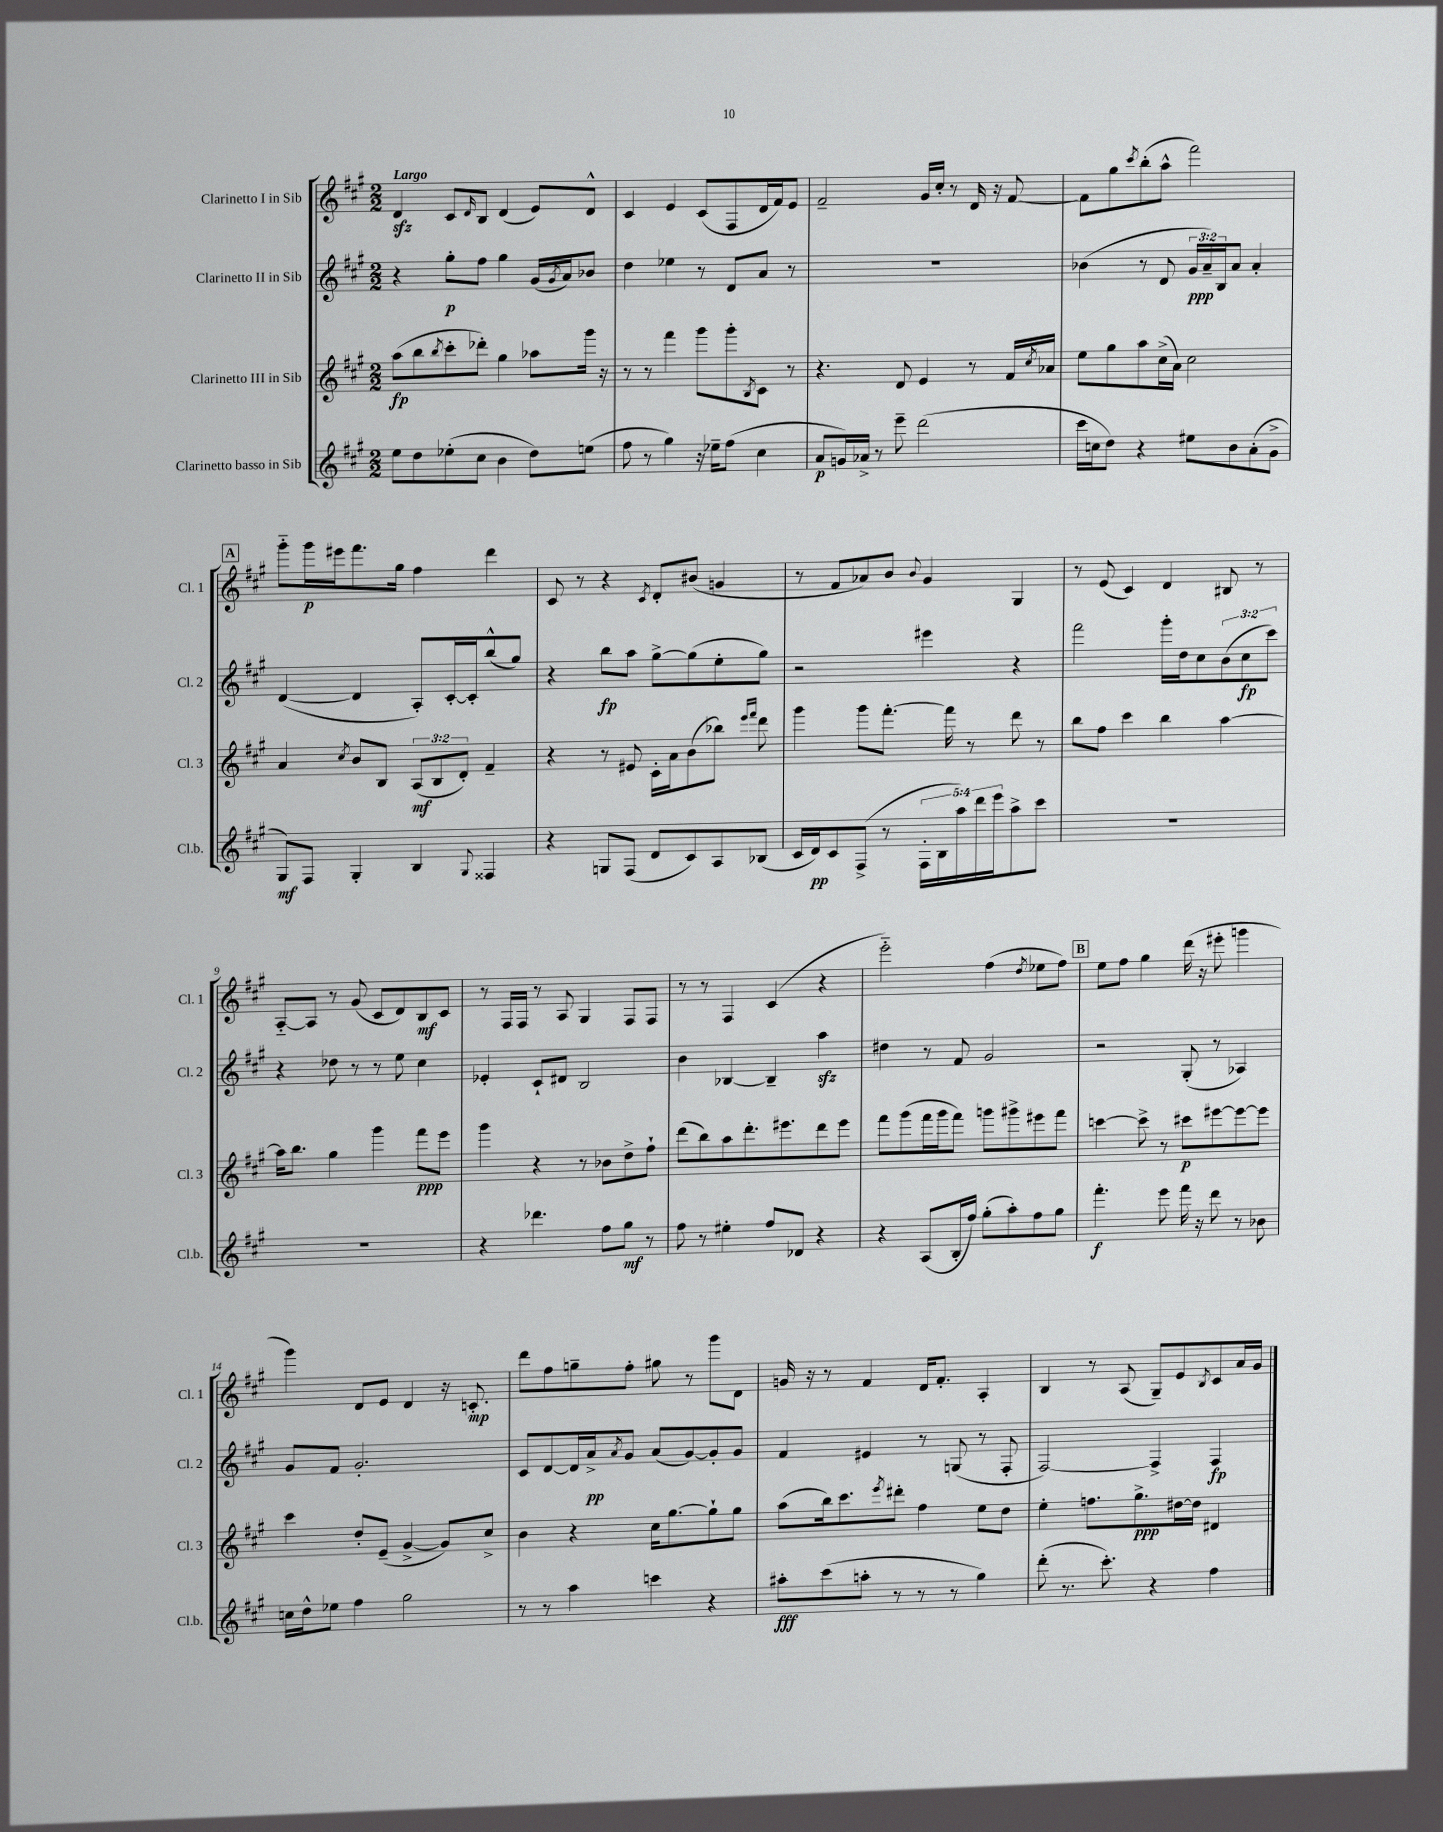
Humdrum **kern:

**kern	**dynam	**kern	**dynam	**kern	**dynam	**kern	**dynam
*part4	*part4	*part3	*part3	*part2	*part2	*part1	*part1
*staff4	*staff4	*staff3	*staff3	*staff2	*staff2	*staff1	*staff1
*I"Clarinetto basso in Sib	*	*I"Clarinetto III in Sib	*	*I"Clarinetto II in Sib	*	*I"Clarinetto I in Sib	*
*I'Cl.b.	*	*I'Cl. 3	*	*I'Cl. 2	*	*I'Cl. 1	*
*clefG2	*	*clefG2	*	*clefG2	*	*clefG2	*
*k[f#c#g#]	*	*k[f#c#g#]	*	*k[f#c#g#]	*	*k[f#c#g#]	*
*M2/2	*	*M2/2	*	*M2/2	*	*M2/2	*
=1	=1	=1	=1	=1	=1	=1	=1
!	!	!	!	!	!	!LO:TX:a:B:t=Largo	!
8ee\L	.	(8aa\L	fp	4r	.	4dzz/	.
8dd\	.	8bb\	.	.	.	.	.
.	.	8qbb/	.	.	.	.	.
(8ee-X'\	.	8ccc#'\	.	8gg#'\L	p	8c#/L	.
.	.	.	.	.	.	16qqd/	.
8cc#\J	.	8ddd-X'\J)	.	8ff#\J	.	8B/J	.
4b\	.	4gg#\	.	4gg#\	.	(4d/	.
8dd\L)	.	8aa-X\L	.	(16g#/LL	.	8e/L)	.
.	.	.	.	8qg#/	.	.	.
.	.	.	.	16a/J)	.	.	.
(8een\J	.	16ggg#\Jk	.	8b-X/J	.	8d^^/J	.
.	.	16r	.	.	.	.	.
=2	=2	=2	=2	=2	=2	=2	=2
8ff#\	.	8r	.	4dd\	.	4c#/	.
8r	.	8r	.	.	.	.	.
4gg#\)	.	4fff#\	.	4ee-X\	.	4e/	.
16r	.	8ggg#\L	.	8r	.	(8c#/L	.
16ee-X~\KL	.	.	.	.	.	.	.
(8ff#\J	.	8ggg#'\	.	8d/L	.	8F#/	.
.	.	8qB/	.	.	.	.	.
4cc#\	.	8c#\J	.	8a/J	.	16d/L	.
.	.	.	.	.	.	16f#/J)	.
.	.	8r	.	8r	.	8e/J	.
=3	=3	=3	=3	=3	=3	=3	=3
8a/L	p	4.r	.	1r	.	2f#~/	.
16gn/L)	.	.	.	.	.	.	.
16a-X^/JJ	.	.	.	.	.	.	.
8r	.	.	.	.	.	.	.
8eee~\	.	8d/	.	.	.	.	.
(2ddd\	.	4e/	.	.	.	16g#/LL	.
.	.	.	.	.	.	16cc#'/JJ	.
.	.	.	.	.	.	8r	.
.	.	8r	.	.	.	16d/	.
.	.	.	.	.	.	16r	.
.	.	16f#/LL	.	.	.	[8f#/	.
.	.	8qcc#/	.	.	.	.	.
.	.	16a-X/JJ	.	.	.	.	.
=4	=4	=4	=4	=4	=4	=4	=4
16ccc#\LL	.	8ee\L	.	(4b-X\	.	8f#\L]	.
16ccn\J	.	.	.	.	.	.	.
8dd\J)	.	8gg#\	.	.	.	8gg#\	.
.	.	.	.	.	.	8qccc#/	.
4r	.	8aa\	.	8r	.	(8bb'\	.
.	.	(16cc#^\L	.	8d/	.	8aa^^\J	.
.	.	16a\JJ)	.	.	.	.	.
8ee#X\L	.	2cc#\	.	24g#/LL	ppp	2fff#\)	.
.	.	.	.	24a~/)	.	.	.
.	.	.	.	24B/J	.	.	.
8b\	.	.	.	8a/J	.	.	.
(8a'\	.	.	.	4a'/	.	.	.
8g#^\J	.	.	.	.	.	.	.
!!LO:LB:g=z
!!LO:REH:place=s1:t=A
=5	=5	=5	=5	=5	=5	=5	=5
8G#/L)	mf	4a/	.	([4d/	.	8ggg#\L	.
8F#/J	.	.	.	.	.	16ggg#\L	p
.	.	.	.	.	.	16eee#X\J	.
.	.	8qcc#/	.	.	.	.	.
4G#'/	.	8b/L	.	4d/]	.	8.fff#\	.
.	.	8B/J	.	.	.	.	.
.	.	.	.	.	.	16gg#\Jk	.
4B/	.	(12A/L	mf	8A'/L)	.	4ff#\	.
.	.	12B/	.	.	.	.	.
.	.	.	.	[16c#'/L	.	.	.
.	.	12d'/J)	.	.	.	.	.
.	.	.	.	16c#'/J]	.	.	.
8qqG#/	.	.	.	.	.	.	.
4F##X/	.	4f#~/	.	(8bb^^/	.	4ddd\	.
.	.	.	.	8gg#/J)	.	.	.
=6	=6	=6	=6	=6	=6	=6	=6
4r	.	4r	.	4r	.	8c#/	.
.	.	.	.	.	.	8r	.
8Gn/L	.	8r	.	8bb\L	fp	4r	.
(8F#/J	.	8e#X/	.	8aa\J	.	.	.
.	.	.	.	.	.	8qc#/	.
8d/L	.	16c#'\LL	.	[8gg#^\L	.	8d'/L	.
.	.	16a\J	.	.	.	.	.
8c#/)	.	(8b\	.	(8gg#\]	.	(8b#X/J	.
8A/	.	8bb-X\J)	.	8ee'\	.	4gn/	.
.	.	16qqeee/LL	.	.	.	.	.
.	.	16qqfff#/JJ	.	.	.	.	.
(8B-X/J	.	8ddd\	.	8gg#\J)	.	.	.
=7	=7	=7	=7	=7	=7	=7	=7
16c#/LL	.	4ggg#\	.	2r	.	8r	.
16d/J)	pp	.	.	.	.	.	.
8c#/	.	.	.	.	.	8f#/L	.
(8F#^/J	.	8ggg#\L	.	.	.	8a-X/)	.
8r	.	[8.fff#'\J	.	.	.	8b/J	.
.	.	.	.	.	.	8qqb/	.
20F#'\LL	.	.	.	4eee#X\	.	4g#/	.
20B\	.	.	.	.	.	.	.
.	.	16fff#\]	.	.	.	.	.
20aa\)	.	.	.	.	.	.	.
.	.	8r	.	.	.	.	.
20ddd\	.	.	.	.	.	.	.
20eee\J	.	.	.	.	.	.	.
8aa^\	.	8ddd\	.	4r	.	4G#/	.
8ccc#\J	.	8r	.	.	.	.	.
=8	=8	=8	=8	=8	=8	=8	=8
1r	.	8bb\L	.	2fff#\	.	8r	.
.	.	8ff#\J	.	.	.	(8e/	.
.	.	4ccc#\	.	.	.	4c#/)	.
.	.	4bb\	.	16ggg#'\LL	.	4d/	.
.	.	.	.	16dd\J	.	.	.
.	.	.	.	8cc#\	.	.	.
.	.	[4aa\	.	(12b\	.	8B#X/	.
.	.	.	.	12cc#\	fp	.	.
.	.	.	.	.	.	8r	.
.	.	.	.	12ccc#\J)	.	.	.
!!LO:LB:g=z
=9	=9	=9	=9	=9	=9	=9	=9
1r	.	16aa\KL]	.	4r	.	[8A/L	.
.	.	8.bb\J	.	.	.	.	.
.	.	.	.	.	.	8A/J]	.
.	.	4gg#\	.	8dd-X\	.	8r	.
.	.	.	.	8r	.	(8g#/	.
.	.	4ggg#\	.	8r	.	8c#/L	.
.	.	.	.	8ee\	.	8d/)	.
.	.	8fff#\L	ppp	4cc#\	.	8B/	mf
.	.	8eee\J	.	.	.	8c#/J	.
=10	=10	=10	=10	=10	=10	=10	=10
4r	.	4ggg#\	.	4e-X'/	.	8r	.
.	.	.	.	.	.	16F#/LL	.
.	.	.	.	.	.	16F#/JJ	.
4.ddd-X\	.	4r	.	8c#`/L	.	8r	.
.	.	.	.	8d#X/J	.	8A/	.
.	.	8r	.	2B/	.	4G#/	.
8ff#\L	.	8b-X\L	.	.	.	.	.
8gg#\J	mf	8dd^\	.	.	.	8F#/L	.
8r	.	8ff#`\J	.	.	.	8F#/J	.
=11	=11	=11	=11	=11	=11	=11	=11
8ff#\	.	(8ddd\L	.	4b\	.	8r	.
8r	.	8bb\)	.	.	.	8r	.
4ee#X'\	.	8aa\	.	[4B-X/	.	4F#/	.
.	.	8.ddd'\	.	.	.	.	.
8ff#/L	.	.	.	4B-~/]	.	(4c#/	.
.	.	8.eee#X\	.	.	.	.	.
8d-X/J	.	.	.	.	.	.	.
4r	.	8ddd\	.	4aazz\	.	4r	.
.	.	8eee#\J	.	.	.	.	.
=12	=12	=12	=12	=12	=12	=12	=12
4r	.	8fff#\L	.	4dd#X\	.	2eee\)	.
.	.	(8ggg#\	.	.	.	.	.
(8A/L	.	16fff#\L	.	8r	.	.	.
.	.	16ggg#\J	.	.	.	.	.
16B'/L	.	8fff#\J)	.	8f#/	.	.	.
16ff#/JJ)	.	.	.	.	.	.	.
(8gg#'\L	.	8gggn\L	.	2g#/	.	(4ff#\	.
8aa'\)	.	8ggg#X^\	.	.	.	.	.
.	.	.	.	.	.	8qdd/	.
8ff#\	.	8eee#X\	.	.	.	8ee-X\L	.
8gg#\J	.	8fff#\J	.	.	.	8ff#\J)	.
!!LO:REH:place=s1:t=B
=13	=13	=13	=13	=13	=13	=13	=13
4.fff#'\	f	[4cccn\	.	2r	.	8ee\L	.
.	.	.	.	.	.	8ff#\J	.
.	.	8ccc^\]	.	.	.	4gg#\	.
8eee\	.	8r	.	.	.	.	.
16fff#\	.	8ccc#X\L	p	(8G#'/	.	(16ddd\	.
16r	.	.	.	.	.	16r	.
8ddd\	.	[8eee#X\	.	8r	.	8eee#X'\	.
8r	.	8eee#\_	.	4A-X/)	.	4gggn\	.
8b-X\	.	8eee#\J]	.	.	.	.	.
!!LO:LB:g=z
=14	=14	=14	=14	=14	=14	=14	=14
16ccn\LL	.	4ccc#\	.	8g#/L	.	4ggg#\)	.
16dd^^\J	.	.	.	.	.	.	.
8ee-X\J	.	.	.	8f#/J	.	.	.
4ff#\	.	8dd'/L	.	2.g#'/	.	8d/L	.
.	.	(8e~/J	.	.	.	8e/J	.
2gg#\	.	[4g#^/	.	.	.	4d/	.
.	.	8g#/L])	.	.	.	16r	.
.	.	.	.	.	.	8.cn'/	mp
.	.	8cc#^/J	.	.	.	.	.
=15	=15	=15	=15	=15	=15	=15	=15
8r	.	4b\	.	8c#/L	.	8ddd\L	.
8r	.	.	.	[8d/	.	8ff#\	.
4aa\	.	4r	.	16d/L]	.	8ggn~\	.
.	.	.	.	16a^/J	pp	.	.
.	.	.	.	8qa/	.	.	.
.	.	.	.	8g#/J	.	8ff#'\J	.
4cccn\	.	16cc#\KL	.	(8a/L	.	8gg#X\	.
.	.	[8.gg#\	.	.	.	.	.
.	.	.	.	[8g#/)	.	8r	.
4r	.	8gg#`\]	.	8g#'/]	.	8ggg#\L	.
.	.	8gg#\J	.	8g#/J	.	8d\J	.
=16	=16	=16	=16	=16	=16	=16	=16
8aa#X'\L	fff	(8aa\L	.	4f#/	.	16gn/	.
.	.	.	.	.	.	16r	.
(8ccc#\	.	16bb\k)	.	.	.	8r	.
.	.	8.ccc#\	.	.	.	.	.
8aan'\J	.	.	.	4e#X/	.	4f#/	.
.	.	8qeee/	.	.	.	.	.
8r	.	8ddd#X'\J	.	.	.	.	.
8r	.	4ff#\	.	8r	.	16d/KL	.
.	.	.	.	.	.	8.f#'/J	.
8r	.	.	.	(8Gn/	.	.	.
4gg#\)	.	8ee\L	.	8r	.	4A'/	.
.	.	8dd\J	.	8F#'/	.	.	.
=17	=17	=17	=17	=17	=17	=17	=17
(8ddd'\	.	4ee'\	.	[2F#/)	.	4B/	.
8.r	.	.	.	.	.	.	.
.	.	8.ffn\L	.	.	.	8r	.
8.ccc#'\)	.	.	.	.	.	.	.
.	.	.	.	.	.	(8A/	.
.	.	8.gg#^\	ppp	.	.	.	.
4r	.	.	.	4F#^/]	.	8G#~/L)	.
.	.	[16dd#X\L	.	.	.	8e/	.
.	.	16dd#\JJ]	.	.	.	.	.
.	.	.	.	.	.	8qB/	.
4ff#\	.	4d#X/	.	4F#/	fp	8c#/	.
.	.	.	.	.	.	16a/L	.
.	.	.	.	.	.	16g#/JJ	.
==	==	==	==	==	==	==	==
*-	*-	*-	*-	*-	*-	*-	*-
